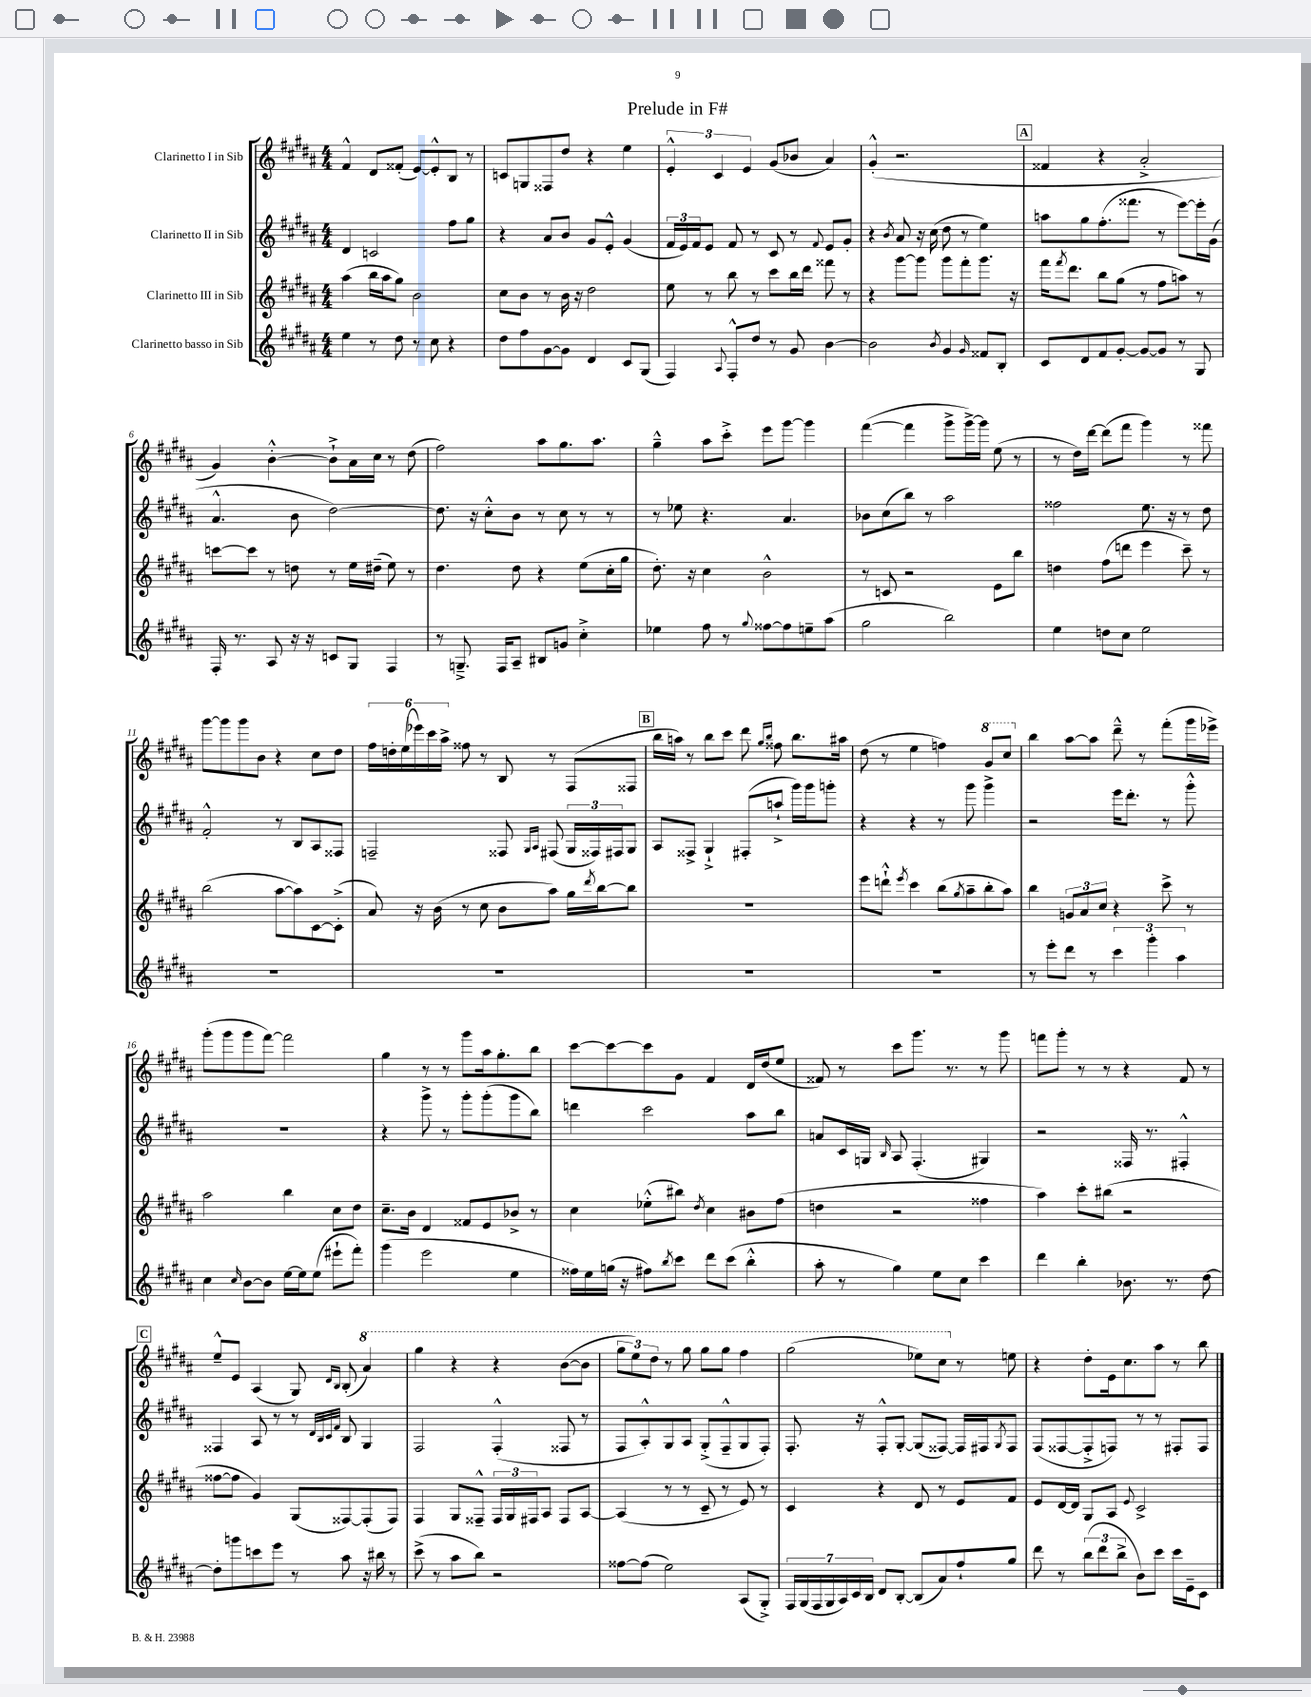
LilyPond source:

\header { title = "Prelude in F#" }
<<
\new StaffGroup <<
\new Staff = "s0" \with { instrumentName = "Clarinetto I in Sib" } {
    \clef treble \key b \major \numericTimeSignature \time 4/4
    fis'4-^ dis'8 fisis'8-.( e'8~) e'8-.-^ b8 r8 |
    c'8 g8 fisis8 dis''8 r4 e''4 |
    \tuplet 3/2 { e'4-.-^ cis'4 e'4 } gis'8( bes'8 ais'4) |
    gis'4-.-^( r2. |
    \mark \markup { \box "A" } fisis'4 r4 ais'2-.-> |
    gis'4) b'4~-.-^ b'8-!-> ais'16 cis''16 r8 dis''8( |
    fis''2) ais''8 gis''8. ais''8. |
    gis''4---^ ais''8 cis'''8-.-> e'''8 gis'''8~ gis'''4 |
    fis'''4~( fis'''4 gis'''8-> gis'''16~->) gis'''16 e''8( r8 |
    r8 dis''16) dis'''16~ dis'''8( fis'''8 gis'''4) r8 fisis'''8 |
    gis'''8~ gis'''8 gis'''8 b'8 r4 cis''8 dis''8 |
    \tuplet 6/4 { fis''16 d''16-. e''16( ees'''16) cis'''16 ais''16-> } fisis''8 r8 b8 r8 fis8( fisis8 |
    \mark \markup { \box "B" } b''16 a''16) r8 b''8 cis'''8 dis'''8 \grace { gis''16 b''16 } fisis''8 b''8. ais''16 |
    dis''8( r8 e''4 f''4) \ottava #1 gis''8 cis'''8 \ottava #0 |
    b''4 ais''8~ ais''8 dis'''8---^ r8 fis'''8-.( gis'''16 ees'''16->) |
    gis'''8-.( gis'''8 gis'''8 fis'''8~) fis'''2 |
    gis''4 r8 r8 gis'''8 ais''16 gis''8.-. b''8 |
    cis'''8~ cis'''8~ cis'''8 gis'8 fis'4 dis'16 dis''16( e''8 |
    fisis'8) r8 cis'''8 gis'''8. r8. r8 gis'''8 |
    f'''8 gis'''8-. r8 r8 r4 fis'8 r8 |
    \mark \markup { \box "C" } e''8---^ e'8 ais4( gis8) \grace { dis'16 b16 } b8-.( \ottava #1 ais''4) |
    gis'''4 r4 r4 b''8~( b''8 |
    \tuplet 3/2 { gis'''8 e'''8) dis'''8 } r8 gis'''8 gis'''8 gis'''8 fis'''4 |
    gis'''2( ees'''8) cis'''8 \ottava #0 r8 e''!8 |
    r4 dis''8-. e'16 cis''8. ais''8 r8 b''8 \bar "|." |
}
\new Staff = "s1" \with { instrumentName = "Clarinetto II in Sib" } {
    \clef treble \key b \major \numericTimeSignature \time 4/4
    dis'4 c'2 fis''8 gis''8 |
    r4 ais'8 b'8 gis'8 e'8-.-^ gis'4( |
    \tuplet 3/2 { fis'16 e'16) fis'16 } e'8 fis'8 r8 cis'8 r8 \appoggiatura { fis'8 } e'8 gis'8-. |
    r4 \acciaccatura { b'8 } ais'8 r16 cis''16( dis''8 r8 e''4) |
    \mark \markup { \box "A" } a''8 gis''8 fis''8.-.( fisis'''8. r8 e'''8~) e'''16-. gis'16( |
    ais'4.-^ b'8 dis''2~) |
    dis''8. r16 cis''8-.-^ b'8 r8 cis''8 r8 r8 |
    r8 ees''8 r4. ais'4. |
    bes'8 cis''8( b''8) r8 ais''2 |
    fisis''2 e''8. r16 r8 dis''8 |
    fis'2-.-^ r8 b8 ais8 fisis8 |
    f2-- fisis8 \grace { gis16 ais16 } fis8( \tuplet 3/2 { gis16 fisis16) fis16 } gis8 |
    \mark \markup { \box "B" } ais8 fisis8-> gis4-!-> fis8-.( a''8-!-> gis'''16) gis'''16 g'''8-. |
    r4 r4 r8 gis'''8 gis'''4-> |
    r2 e'''16 dis'''8.-. r8 gis'''8-.-^ |
    R1 |
    r4 gis'''8-> r8 gis'''8-. gis'''8-.( gis'''8 b''8) |
    d'''4 cis'''2 ais''8 b''8 |
    a'8 cis'16 g16 \grace { b16 } ais8 fis4.-.( gis4) |
    r2 fisis16 r8. fis4-.-^ |
    \mark \markup { \box "C" } fisis4 ais8 r8 r8 \grace { dis'32 b32 cis'32 fis'32 } b8 gis4 |
    fis2 fis4-.-^( fisis8 r8 |
    fis8 ais8-.-^) gis8 ais8 gis8-.->( fis8---^ gis8 fis8-.) |
    fis8.-. r16 fis8-.-^ gis8~-. gis8( fisis8~) fisis16 fis16 \acciaccatura { gis8 } fis8 |
    fis8( fisis8~ fisis8-.-> f8) r8 r8 fis8-. fis8 \bar "|." |
}
\new Staff = "s2" \with { instrumentName = "Clarinetto III in Sib" } {
    \clef treble \key b \major \numericTimeSignature \time 4/4
    ais''4( b''16 ais''16 gis''8) b'2 |
    cis''8 b'8 r8 b'16 r16 dis''2 |
    e''8 r8 b''8 r8 cis'''8 b''16 dis'''16 fisis'''8 r8 |
    r4 gis'''8~ gis'''8 gis'''8 fis'''8-. gis'''8. r16 |
    \mark \markup { \box "A" } fis'''16 \acciaccatura { fis'''8 } dis'''8. b''8 gis''8( r8 fis''8 a''8) r8 |
    c'''8~ c'''8 r8 d''8 r8 e''16 dis''16--( e''8) r8 |
    dis''4. dis''8 r4 e''8( cis''16-. gis''16 |
    dis''8.-.) r16 cis''4 b'2-^ |
    r8 c'8 r2 e'8 b''8 |
    d''4 fis''8( d'''8 e'''4 cis'''8--) r8 |
    b''2( ais''8~ ais''8) cis'8~ cis'8-.->( |
    ais'8) r16 b'16( r8 cis''8 b'8 ais''8) gis''16 \acciaccatura { dis'''8 } b''16~ b''8 |
    \mark \markup { \box "B" } R1 |
    e'''8 d'''8-!-^ \acciaccatura { e'''8 } cis'''4 b''8( \acciaccatura { gis''8 } ais''8-- b''8-. ais''8) |
    b''4 \tuplet 3/2 { g'8 ais'8 cis''8 } r4 cis'''8-> r8 |
    ais''2 b''4 cis''8 dis''8 |
    cis''8.-- b'16 dis'4 fisis'8 e'8 bes'8-> r8 |
    cis''4 ees''8-.-^( bis''8) \acciaccatura { dis''8 } cis''4 bis'8 fis''8( |
    d''4 r2 fisis''4 |
    ais''4) cis'''8-. bis''8( r2 |
    \mark \markup { \box "C" } fisis''8~ fisis''8 gis'4) gis8( fisis8~) fisis8-.( fisis8) |
    fis4 gis8 fisis8---^ \tuplet 3/2 { fisis16 gis16 fis16 } ais8 fis8 ais8~ |
    ais4( r8 r8 cis'8-- r8 e'8) r8 |
    cis'4 r4 dis'8 r8 e'8 fis'8 |
    e'8 dis'16~ dis'16 gis8 ais8 \appoggiatura { e'8 } cis'2-> \bar "|." |
}
\new Staff = "s3" \with { instrumentName = "Clarinetto basso in Sib" } {
    \clef treble \key b \major \numericTimeSignature \time 4/4
    e''4 r8 dis''8 r8 cis''8 r4 |
    dis''8 fis''8 gis'8~ gis'8 dis'4 cis'8 gis8( |
    fis4) \appoggiatura { ais8 } fis8-.-^ dis''8 r8 gis'8 b'4~ |
    b'2 \acciaccatura { b'8 } gis'4 \grace { gis'16 } fisis'8 b8-. |
    \mark \markup { \box "A" } cis'8 dis'8 fis'8 gis'8~-. gis'8~ gis'8 r8 gis8 |
    fis16-. r8. ais8 r16 r16 c'8 gis8 fis4 |
    r8 g8.---> fis16 ais8-- bis8 g'8 cis''4-.-> |
    ees''4 fis''8 r8 \appoggiatura { gis''8 } fisis''8~ fisis''8 e''8-- ais''8( |
    gis''2 b''2) |
    e''4 d''8 cis''8 e''2 |
    R1 |
    R1 |
    \mark \markup { \box "B" } R1 |
    R1 |
    r8 e'''8-. dis'''8 r8 \tuplet 3/2 { cis'''4 gis'''4-. ais''4 } |
    cis''4 \grace { cis''16 } b'8~ b'8 e''16~ e''16 e''8( eis'''8-! fis'''8-.) |
    gis'''4( e'''2 e''4 |
    fisis''16) e''16 g''16( r16 fis''8) \acciaccatura { b''8 } cis'''8 dis'''8 cis'''8( b''4-.-^ |
    ais''8-. r8 gis''4) e''8 cis''8 cis'''4 |
    dis'''4 b''4-. bes'8. r8. dis''8~ |
    \mark \markup { \box "C" } dis''8-. g'''8 c'''8 e'''8 r8 ais''8 r16 bis''16 r8 |
    cis'''8->( r8 ais''8 b''8) r2 |
    fisis''8~ fisis''8( e''2) ais8( gis8-.->) |
    \tuplet 7/4 { fis16 gis16( fis16 gis16 ais16) cis'16 b16 } dis'8 b8~-. b8( ais'8) fis''8-! gis''8 |
    dis'''8 r8 \tuplet 3/2 { b''8( dis'''8 b''8-> } b'8) cis'''8 cis'''16 e'16-- cis'8 \bar "|." |
}
>>
>>
